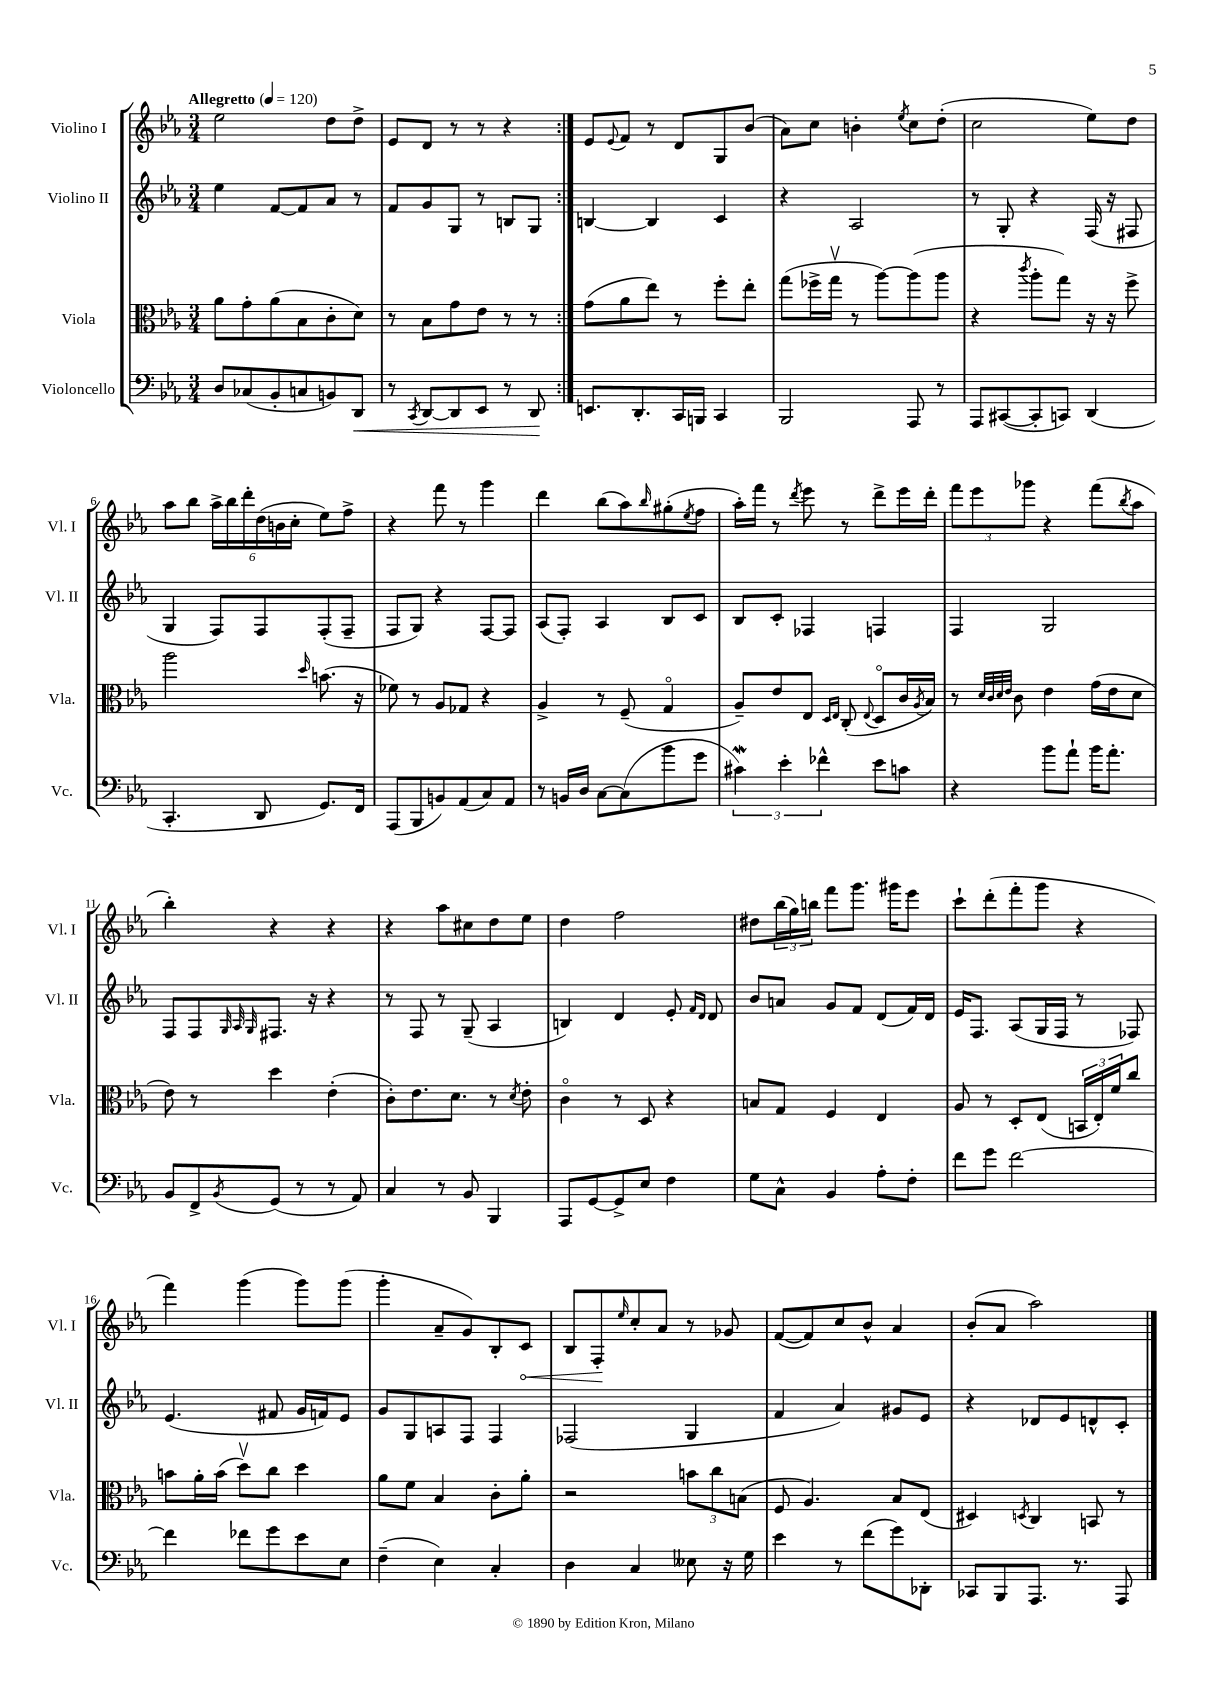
<<
\new StaffGroup <<
\new Staff = "s0" \with { instrumentName = "Violino I" shortInstrumentName = "Vl. I" } {
    \clef treble \key ees \major \numericTimeSignature \time 3/4 \tempo "Allegretto" 4 = 120
    \repeat volta 2 { ees''2 d''8 d''8-> |
    ees'8 d'8 r8 r8 r4 | }
    ees'8 \appoggiatura { ees'8 } f'8 r8 d'8 g8 bes'8( |
    aes'8) c''8 b'4-. \acciaccatura { ees''8 } c''8 d''8-.( |
    c''2 ees''8) d''8 |
    aes''8 bes''8 \tuplet 6/4 { aes''16-> bes''16 d'''16-. d''16( b'16 c''16-. } ees''8) f''8-> |
    r4 f'''8 r8 g'''4 |
    d'''4 bes''8( aes''8) \grace { bes''16 } gis''8-.( \acciaccatura { ees''8 } f''8 |
    aes''16-.) f'''16 r8 \acciaccatura { d'''8 } ees'''8 r8 d'''8-> ees'''16 d'''16-. |
    \tuplet 3/2 { f'''8 ees'''8 ges'''8 } r4 f'''8( \acciaccatura { bes''8 } aes''8 |
    bes''4-.) r4 r4 |
    r4 aes''8 cis''8 d''8 ees''8 |
    d''4 f''2 |
    dis''8 \tuplet 3/2 { bes''16( g''16) b''16 } f'''8 g'''8. gis'''16 ees'''8 |
    c'''8-! d'''8-.( f'''8-. g'''8 r4 |
    f'''4) g'''4( g'''8) g'''8( |
    g'''4-. aes'8-- g'8) bes8-. \once \override Hairpin.circled-tip = ##t c'8\< |
    bes8 f8-.\! \grace { ees''16 } c''8-. aes'8 r8 ges'8 |
    f'8~( f'8) c''8 bes'8-^ aes'4 |
    bes'8-.( aes'8 aes''2) \bar "|." |
}
\new Staff = "s1" \with { instrumentName = "Violino II" shortInstrumentName = "Vl. II" } {
    \clef treble \key ees \major \numericTimeSignature \time 3/4
    \repeat volta 2 { ees''4 f'8~ f'8 aes'8 r8 |
    f'8 g'8 g8 r8 b8 g8 | }
    b4~ b4 c'4 |
    r4 aes2 |
    r8 g8-. r4 f16( r16 fis8 |
    g4 f8) f8 f8-.( f8-- |
    f8 g8) r4 f8~ f8 |
    aes8( f8-.) aes4 bes8 c'8 |
    bes8 c'8-. fes4 f4 |
    f4 g2 |
    f8 f8 \grace { g32 aes32 g32 } fis8. r16 r4 |
    r8 f8 r8 g8--( aes4 |
    b4) d'4 ees'8-. \grace { f'16 d'16 } d'8 |
    bes'8 a'8 g'8 f'8 d'8( f'16) d'16 |
    ees'16 f8. aes8( g16 f16 r8 fes8) |
    ees'4.( fis'8 g'16 f'16) ees'8 |
    g'8 g8 a8 f8 f4 |
    fes2( g4 |
    f'4 aes'4) gis'8 ees'8 |
    r4 des'8 ees'8 d'8-^ c'8-. \bar "|." |
}
\new Staff = "s2" \with { instrumentName = "Viola" shortInstrumentName = "Vla." } {
    \clef alto \key ees \major \numericTimeSignature \time 3/4
    \repeat volta 2 { aes'8 g'8-. aes'8( bes8 c'8-. d'8) |
    r8 bes8 g'8 ees'8 r8 r8 | }
    g'8( aes'8 ees''8) r8 f''8-. ees''8-. |
    g''8( fes''16-> g''16\upbow r8 aes''8~) aes''8( aes''8 |
    r4 \acciaccatura { c'''8 } aes''8-. g''8) r16 r16 f''8-> |
    aes''2 \grace { d''16 } b'8.( r16 |
    fes'8) r8 aes8 ges8 r4 |
    aes4-> r8 f8--( g4\flageolet |
    aes8--) ees'8 ees8 \grace { d16 ees16 } c8-.( \appoggiatura { ees8 } d8\flageolet c'16 \acciaccatura { aes8 } bes16) |
    r8 \grace { d'32 c'32 d'32 ees'32 } c'8 ees'4 g'16( ees'16 d'8 |
    ees'8) r8 d''4 ees'4-.( |
    c'8-.) ees'8. d'8. r8 \acciaccatura { d'8 } ees'8-. |
    c'4\flageolet r8 d8 r4 |
    b8 g8 f4 ees4 |
    aes8 r8 d8-. ees8( \tuplet 3/2 { b,16 ees16-.) f'16 } c''8 |
    b'8 aes'16-. b'16( d''8\upbow) c''8 d''4 |
    aes'8 f'8 bes4 c'8-. aes'8-. |
    r2 \tuplet 3/2 { b'8 c''8 b8( } |
    f8 aes4.) bes8 ees8( |
    dis4) \acciaccatura { d8 } c4 b,8 r8 \bar "|." |
}
\new Staff = "s3" \with { instrumentName = "Violoncello" shortInstrumentName = "Vc." } {
    \clef bass \key ees \major \numericTimeSignature \time 3/4
    \repeat volta 2 { d8 ces8( bes,8-. c8 b,8) d,8\< |
    r8 \acciaccatura { c,8 } d,8~ d,8 ees,8 r8 d,8\! | }
    e,8. d,8.-. c,16 b,,16 c,4 |
    bes,,2 aes,,8 r8 |
    aes,,8 cis,8~( cis,8-. c,8) d,4( |
    c,4.-. d,8 g,8.) f,16 |
    aes,,8( bes,,8 b,8) aes,8( c8) aes,8 |
    r8 b,16 d16 c8~ c8( bes'8 g'8 |
    \tuplet 3/2 { cis'4\mordent) ees'4-. fes'4-^ } ees'8 c'8 |
    r4 bes'8 aes'8-! bes'16 aes'8.-. |
    bes,8 f,8-> \acciaccatura { bes,8 } g,8( r8 r8 aes,8) |
    c4 r8 bes,8 bes,,4 |
    aes,,8 g,8~ g,8-> ees8 f4 |
    g8 c8-^ bes,4 aes8-. f8-. |
    f'8 g'8 f'2~ |
    f'4 fes'8 g'8 ees'8 ees8 |
    f4--( ees4) c4-. |
    d4 c4 eeses8 r16 g16 |
    ees'4 r8 f'8( g'8) des,8-. |
    ces,8 bes,,8 aes,,8. r8. aes,,8 \bar "|." |
}
>>
>>
